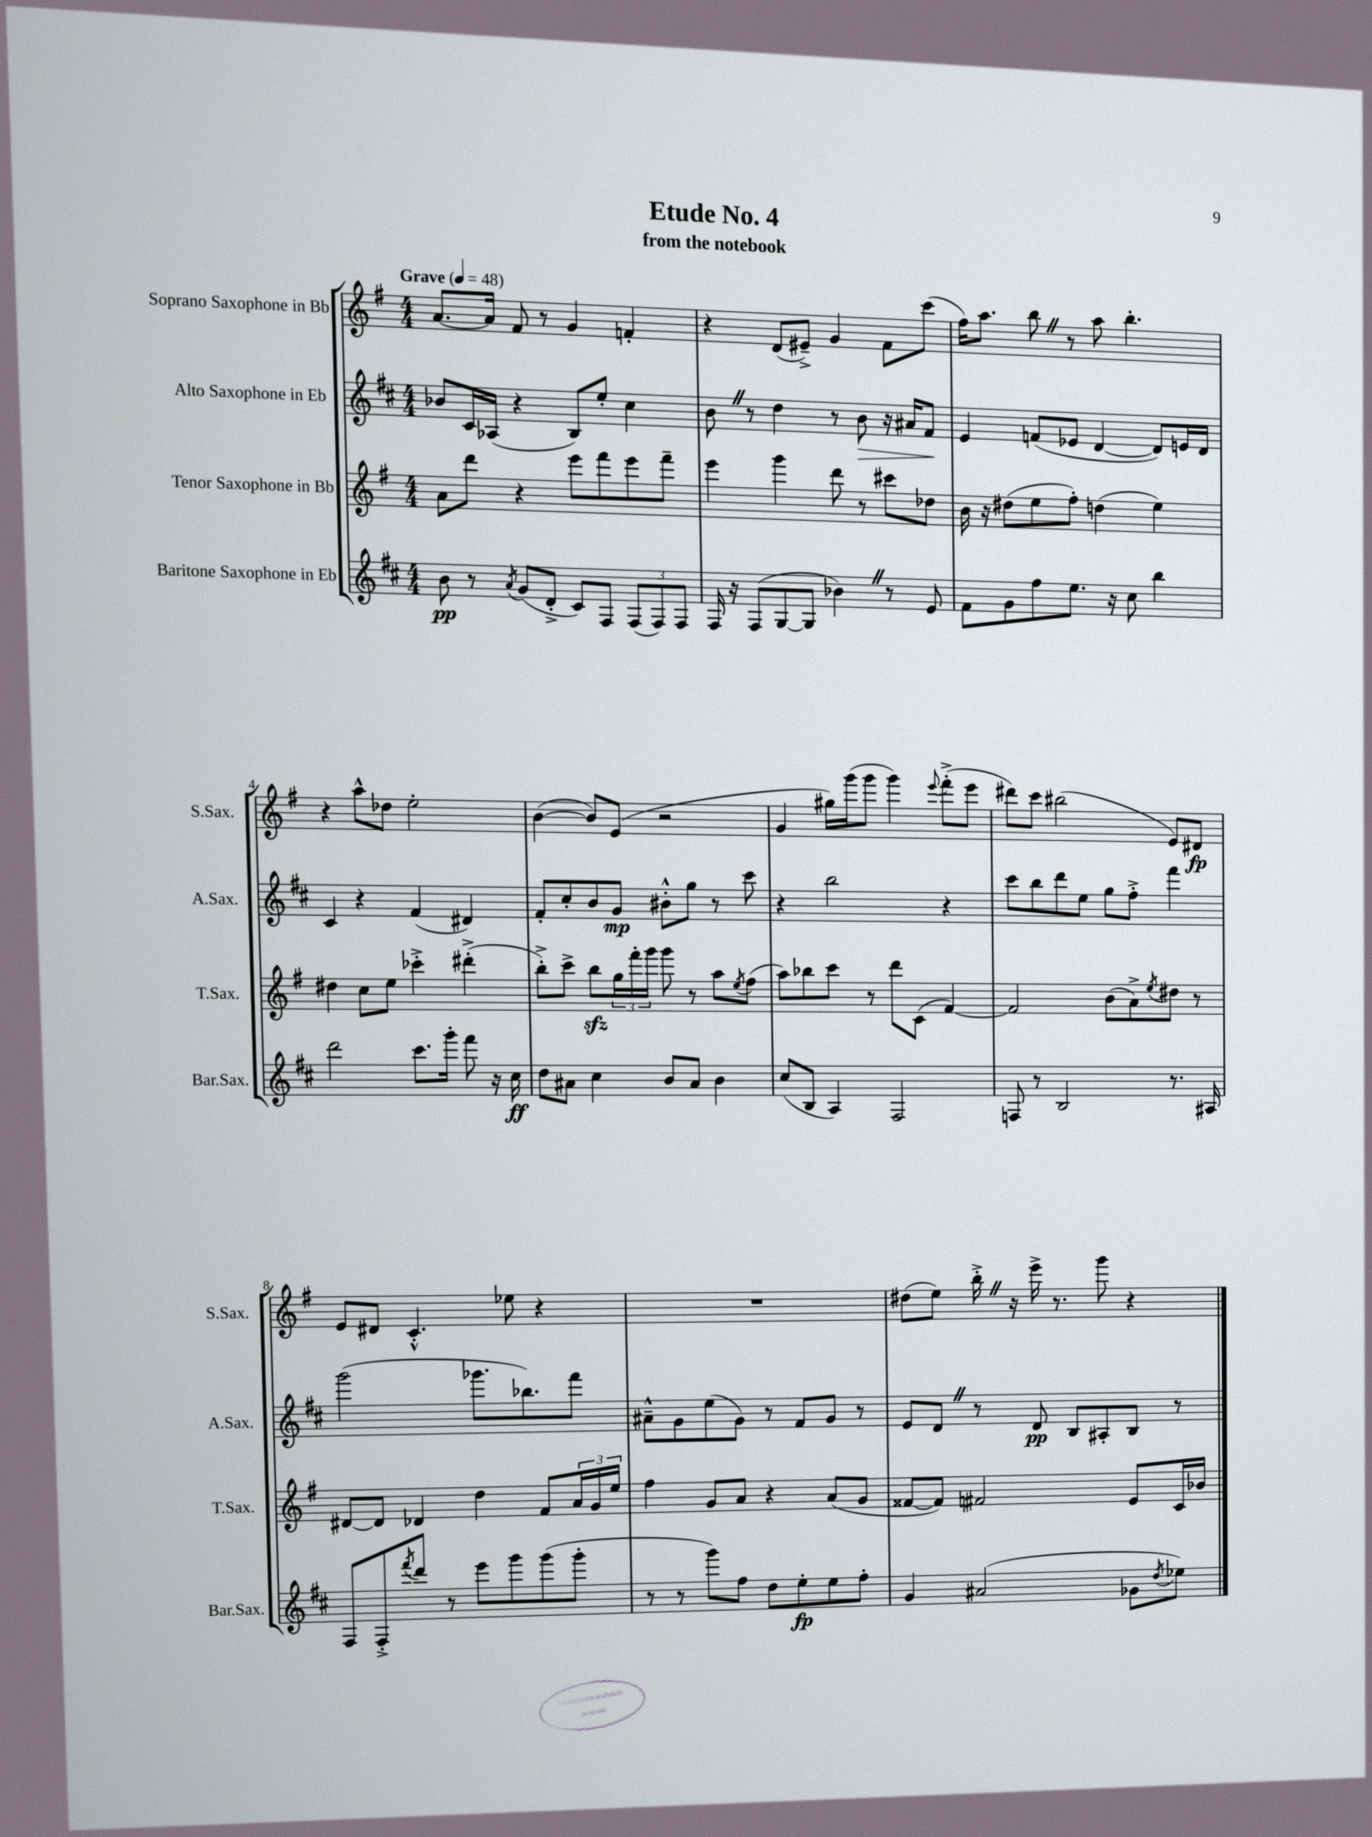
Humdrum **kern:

**kern	**kern	**kern	**kern
*staff4	*staff3	*staff2	*staff1
*clefG2	*clefG2	*clefG2	*clefG2
*k[f#c#]	*k[f#]	*k[f#c#]	*k[f#]
*M4/4	*M4/4	*M4/4	*M4/4
*MM48	*MM48	*MM48	*MM48
8b\	8a\L	8b-/L	[8.a/L
8r	8ddd\J	16c#/L	.
.	.	(16A-/JJ	16a/]Jk
8qa/	.	.	.
(8g/L	4r	4r	8f#/
8d'^/J	.	.	8r
8c#/L)	8eee\L	8B/L)	4g/
8F#/J	8fff#\	8ee'/J	.
(12F#/L	8eee\	4cc#\	4f'/
12F#/)	.	.	.
.	8fff#~\J	.	.
12F#/J	.	.	.
=	=	=	=
16F#/	4eee\	8b\	4r
16r	.	.	.
(8F#/L	.	8r	.
[8G/	4ggg\	4dd\	(8d/L
8G/]J	.	.	8e#~^/J)
4b-\)	8ddd\	8r	4g/
.	8r	8b\	.
8r	8ccc#\L	16r	8f#\L
.	.	16a#/LK	.
8e/	8dd-\J	8f#/J	(8ccc\J
=	=	=	=
8f#\L	16b\	4e/	16ff#\LK)
.	16r	.	8.aa\J
8g\	(8dd#\L	.	.
8ff#\	8ee\	(8f/L	8bb\
8.ee\J	8ff#'\J)	8e-/J	8r
.	(4dd\	[4d/	8aa\
16r	.	.	.
8cc#\	.	.	4.bb'\
4bb\	4ee\)	8d/]L)	.
.	.	16e/L	.
.	.	16d/JJ	.
=	=	=	=
2ddd\	4dd#\	4c#/	4r
.	8cc\L	4r	8aa^^\L
.	8ee\J	.	8dd-\J
8.ccc#\L	4ccc-'^\	(4f#/	2ee'\
16ggg'\Jk	.	.	.
8fff#\	(4ddd#'^\	4d#/)	.
16r	.	.	.
16cc#\	.	.	.
=	=	=	=
8dd\L	8bb'^\L)	8f#'/L	([4b\
8a#\J	8ccc^\J	8cc#'/	.
4cc#\	8bb\L	8b/	8b/]L)
.	24gg\L	8g/J	(8e/J
.	24fff#'\	.	.
.	24ggg\JJ	.	.
8b/L	8ggg\	8b#'^^\L	2r
8a#/J	8r	8gg\J	.
4b\	8aa\L	8r	.
.	8qee/	.	.
.	(8ff#\J	8ccc#\	.
=	=	=	=
(8cc#/L	8aa\L)	4r	4g/
8B/J	8bb-\	.	.
4A/)	8ccc\J	2bb\	16gg#\LL)
.	.	.	(16ggg\J
.	8r	.	8ggg\J
2F#/	8ddd\L	.	4ggg\)
.	(8c\J	.	.
.	.	.	8qqeee/
.	[4f#/)	4r	(8fff#'^\L
.	.	.	8eee\J
=	=	=	=
8F/	2f#/]	8ccc#\L	8ddd#\L)
8r	.	8bb\	8ccc\J
2B/	.	8ddd\	(2bb#\
.	.	8ee\J	.
.	(8b\L	8gg\L	.
.	8a^\)	8ff#'^\J	.
.	8qee/	.	.
8.r	8dd#\J	4fff#\	8e/L)
.	8r	.	8d#/J
16A#/	.	.	.
=	=	=	=
8F#/L	[8d#/L	(2ggg\	8e/L
8F#'^/	8d#/]J	.	8d#/J
8qfff#/	.	.	.
8ddd/J	4d-/	.	4.c'^^/
8r	.	.	.
8eee\L	4dd\	8.ggg-\L	.
8ggg\	.	.	8ee-\
.	.	8.bb-\)	.
(8ggg\	8f#/L	.	4r
8ggg'\J	24a/L	8fff#\J	.
.	24g/	.	.
.	24ee/JJ	.	.
=	=	=	=
8r	4ff#\	8a#~^^\L	1r
8r	.	8g\	.
8ggg\L)	8g/L	(8ee\	.
8ff#\J	8a/J	8g\J)	.
8dd\L	4r	8r	.
8ee'\	.	8f#/L	.
8ee\	(8a/L	8g/J	.
8ff#'\J	8g/J	8r	.
=	=	=	=
4g/	[8f##/L	8e/L	(8dd#\L
.	8f##/]J)	8d/J	8ee\J)
(2a#/	2f#/	8r	16bb'^\
.	.	.	16r
.	.	8d/	16eee^\
.	.	.	8.r
.	.	8B/L	.
.	.	8A#'/	8ggg\
8g-\L	8e/L	8B/J	4r
8qdd/	.	.	.
8ee-\J)	16c/L	8r	.
.	16b-/JJ	.	.
==	==	==	==
*-	*-	*-	*-
